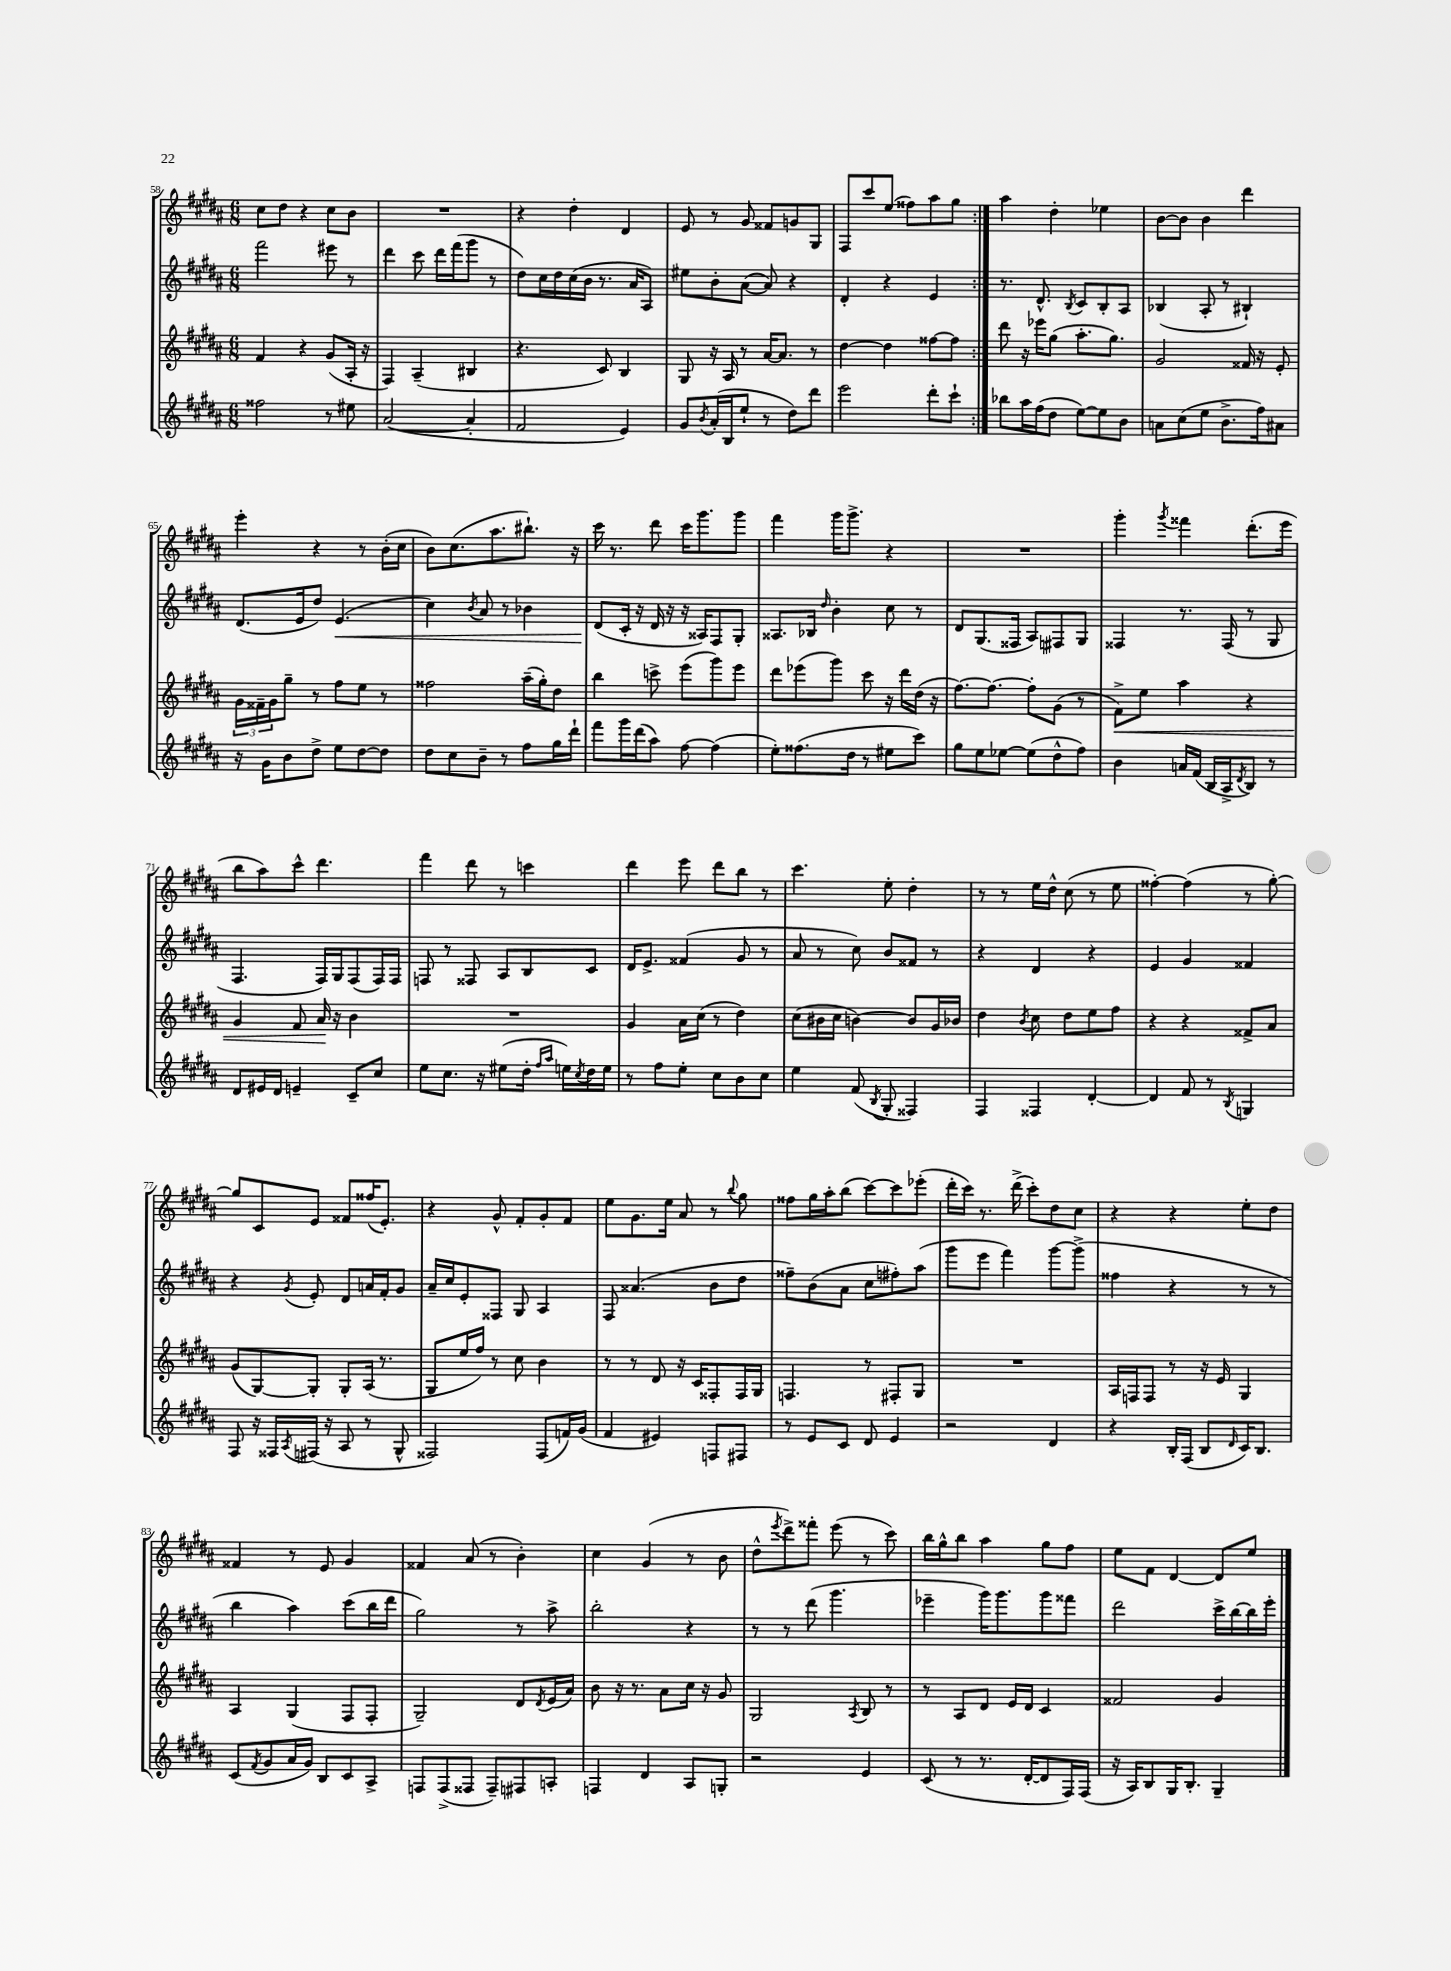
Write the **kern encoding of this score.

**kern	**kern	**kern	**kern
*staff4	*staff3	*staff2	*staff1
*clefG2	*clefG2	*clefG2	*clefG2
*k[f#c#g#d#a#]	*k[f#c#g#d#a#]	*k[f#c#g#d#a#]	*k[f#c#g#d#a#]
*M6/8	*M6/8	*M6/8	*M6/8
2ff##\	4f#/	2fff#\	8cc#\L
.	.	.	8dd#\J
.	4r	.	4r
8r	(8g#/L	8eee#\	8cc#\L
8ee#\	16A#'/Jk	8r	8b\J
.	16r	.	.
=	=	=	=
([2a#/	4F#/)	4ddd#\	2.r
.	(4A#~/	8ccc#\	.
.	.	16ddd#\LL	.
.	.	(16fff#\J	.
4a#'/]	4B#/	8ggg#\J	.
.	.	8r	.
=	=	=	=
2f#/	4.r	8dd#\L)	4r
.	.	16cc#\L	.
.	.	16dd#\	.
.	.	(16cc#\	4dd#'\
.	.	16b\JJ	.
.	8c#/)	8.r	.
4e/)	4B/	.	4d#/
.	.	16a#/LK	.
.	.	8A#/J)	.
=	=	=	=
8g#/L	8G#/	8ee#\L	8e/
8qb/	.	.	.
(16a#'/L	16r	8b'\	8r
16B/J	16A#/	.	.
8ee`/J	8r	([8a#\J	8g#/
8r	[16a#/LK	8a#/])	8f##/L
.	8.a#/]J	.	.
8dd#\L)	.	4r	8g/
8ddd#\J	8r	.	8G#/J
=	=	=	=
2eee\	[4dd#\	4d#'/	8F#/L
.	.	.	8ccc#/
.	4dd#\]	4r	(8ee/J
.	.	.	8ff##\L)
8ddd#'\L	[8ff##\L	4e/	8aa#\
8ccc#`\J	8ff##\]J	.	8gg#\J
=:|!	=:|!	=:|!	=:|!
8bb-\L	8ddd#\	8.r	4aa#\
16aa#\L	16r	.	.
(16ff#\J	16eee-\LK	8.d#^^/	.
8dd#\J	(8gg#\J	.	4dd#'\
.	.	8qB/	.
[8ee\L)	8.aa#'\L	8c#/L	.
8ee\]	.	8B'/	4ee-\
.	8.gg#\J)	.	.
8b\J	.	8A#/J	.
=	=	=	=
8a\L	2g#/	(4B-/	[8b\L
(8cc#\	.	.	8b\]J
8ee\J	.	8A#'/	4b\
8.b^\L	.	8r	.
.	16f##/	4B#`/)	4ddd#\
16ff#\k)	16r	.	.
8a#\J	8e'/	.	.
=	=	=	=
16r	24g#\LL	(8.d#/L	4eee'\
.	24f##~\	.	.
16g#\LK	.	.	.
.	24g#\J	.	.
8b\	8gg#~\J	.	.
.	.	16e/k	.
8dd#^\J	8r	8dd#/J)	4r
8ee\L	8ff#\L	(4.e/	.
[8dd#\	8ee\J	.	8r
8dd#\]J	8r	.	(16b'\LL
.	.	.	16cc#\JJ
=	=	=	=
8dd#\L	2ff##\	4cc#\)	8b\L)
8cc#\	.	.	(8.cc#\
.	.	8qb/	.
8b~\J	.	8a#/	.
.	.	.	8.aa#\
8r	.	8r	.
8ff#\L	(16aa#~\LL	4b-\	8.bb#`\J)
.	16gg#'\J)	.	.
16gg#\L	8dd#\J	.	.
16ddd#`\JJ	.	.	16r
=	=	=	=
8fff#\L	4bb\	(8d#/L	16ccc#\
.	.	.	8.r
16ggg#\L	.	16c#'/Jk	.
(16ddd#\J	.	16r	.
8aa#\J)	8ccc^\	16d#/	8ddd#\
.	.	16r	.
[8ff#\	(8eee\L	16r	16ccc#\LK
.	.	16A##/LK)	8.ggg#\
(4ff#\]	8ggg#\)	8F#/	.
.	8eee\J	8G#'/J	8ggg#\J
=	=	=	=
8ee'\L)	8ddd#\L	8.A##/L	4fff#\
(8.ff##\	(8eee-\	.	.
.	.	16B-/Jk	.
.	.	16qqdd#/	.
.	8ggg#\J)	4b'\	16ggg#\LK
16dd#\Jk	.	.	8.ggg#^\J
8r	8ccc#\	.	.
8ee#\L	16r	8cc#\	4r
.	16ddd#\LL	.	.
8ccc#\J)	(16dd#\JJ	8r	.
.	16r	.	.
=	=	=	=
8gg#\L	[8.ff#\L)	8d#/L	2.r
8ee\	.	(8.G#/	.
.	8.ff#\_J	.	.
[8ee-\J	.	.	.
.	.	16F##/Jk	.
(8ee-\]L	8ff#'\]L	8A#/L)	.
8dd#^^\	(8g#\J	8F#/	.
8ff#\J)	8r	8G#/J	.
=	=	=	=
4b\	8f#^\L)	4F##/	4ggg#'\
.	8ee\J	.	.
.	.	.	8qggg#/
16a/LL	4aa#\	8.r	4fff##\
(16f#/JJ	.	.	.
16B/LL	.	.	.
16A#^/J	.	(16F##/	.
8qd#/	.	.	.
8B/J)	4r	8r	(8.ddd#'\L
8r	.	8G#/	.
.	.	.	16eee\Jk
=	=	=	=
8d#/L	4g#/	4.F#/	8bb\L
16e#/L	.	.	8aa#\)
16d#/JJ	.	.	.
4e~/	8f#/	.	8ccc#^^\J
.	16a#/	16F#/LL)	4.ddd#\
.	16r	16G#/J	.
8c#~/L	4b\	(8F#/	.
8cc#/J	.	16F#/L)	.
.	.	16F#/JJ	.
=	=	=	=
8ee\L	2.r	8F/	4fff#\
8.cc#\J	.	8r	.
.	.	8F##/	8ddd#\
16r	.	.	.
(8ee#\L	.	8A#/L	8r
16dd#'\Jk	.	8B/	4ccc\
16qqff#/LL	.	.	.
16qqaa#/JJ	.	.	.
16ee\LL)	.	.	.
8qcc#/	.	.	.
16dd#\	.	8c#/J	.
16ee\JJ	.	.	.
=	=	=	=
8r	4g#/	16d#/LK	4ddd#\
.	.	8.e^/J	.
8ff#\L	.	.	.
8ee'\J	16a#\LL	(4f##/	8eee\
.	(16cc#\JJ	.	.
8cc#\L	8r	.	8ddd#\L
8b\	4dd#\)	8g#/	8bb\J
8cc#\J	.	8r	8r
=	=	=	=
4ee\	(8cc#\L	8a#/	4.ccc#\
.	16b#\L	8r	.
.	16cc#\JJ	.	.
(8f#/	[4b\)	8cc#\)	.
8qB/	.	.	.
8G#'/	.	8b/L	8ee'\
4F##/)	8b/]L	8f##/J	4dd#'\
.	16g#/L	8r	.
.	16b-/JJ	.	.
=	=	=	=
4F#/	4dd#\	4r	8r
.	.	.	8r
.	8qb/	.	.
4F##/	8cc#\	4d#/	16ee\LL
.	.	.	16dd#^^\JJ
.	8dd#\L	.	(8cc#\
[4d#'/	8ee\	4r	8r
.	8ff#\J	.	8ee\
=	=	=	=
4d#/]	4r	4e/	[4ff##'\)
8f#/	4r	4g#/	(4ff##\]
8r	.	.	.
8qB/	.	.	.
4G/	8f##^/L	4f##/	8r
.	8a#/J	.	[8gg#'\)
=	=	=	=
8F#/	(8g#/L	4r	8gg#/]L
16r	[8G#/)	.	8c#/
16F##/LL	.	.	.
8qA#/	.	8qg#/	.
(16F#/JJ	8G#'/]J	8e'/	8e/J
16r	.	.	.
8A#/	8G#'/L	8d#/L	8f##/L
8r	(16A#/Jk	16a/L	(16ff##/K
.	8.r	16f#'/J	8.e'/J)
8G#^^/	.	8g#/J	.
=	=	=	=
2F##/)	8G#/L	16a#~/LL	4r
.	.	16cc#/J	.
.	16ee/L	8e'/	.
.	16ff#/JJ)	.	.
.	8r	8F##/J	8g#^^/
.	8cc#\	8G#/	8f#'/L
(8F##/L	4b\	4A#/	8g#'/
16f/L)	.	.	8f#/J
(16g#/JJ	.	.	.
=	=	=	=
4f#/	8r	8F#/	8ee\L
.	8r	(4.a##/	8.g#\
4e#/)	8d#/	.	.
.	.	.	16ee\Jk
.	16r	.	8a#/
.	16c#/LK	.	.
8F/L	8F##'/	8b\L	8r
.	.	.	8qqbb/
8F#/J	16F##/L	8dd#\J	8gg#\
.	16G#/JJ	.	.
=	=	=	=
8r	4.F/	8ff##~\L)	8ff##\L
8e/L	.	(8b\	16gg#\L
.	.	.	16aa#'\J
8c#/J	.	8a#\J	(8bb\J
8d#/	8r	8cc#\L	[8ccc#\L)
4e/	8F#'/L	8ff#'\)	8ccc#\]
.	8G#/J	(8aa#\J	(8eee-'\J
=	=	=	=
2r	2.r	8ggg#\L	16ddd#'\LL
.	.	.	16ccc#\JJ)
.	.	8eee\J	8.r
.	.	4fff#\)	.
.	.	.	(16ddd#^\
.	.	.	8ccc#'\L)
4d#/	.	[8ggg#\L	8dd#\
.	.	(8ggg#^\]J	8cc#\J
=	=	=	=
4r	16A#/LL	4ff##\	4r
.	16F/J	.	.
.	8F/J	.	.
16B'/LL	8r	4r	4r
(16F#/JJ	.	.	.
8B/L	16r	.	.
.	16e/	.	.
16qqd#/	.	.	.
16c#/K)	4G#/	8r	8ee'\L
8.B/J	.	.	.
.	.	8r	8dd#\J
=	=	=	=
(8c#/L	4A#/	4bb\	4f##/
8qf#/	.	.	.
8g#/	.	.	.
16a#/L	(4G#/	4aa#\)	8r
16g#/JJ)	.	.	.
8B/L	.	.	8e/
8c#/	8F#/L	(8ccc#\L	4g#/
8A#^/J	8F#'/J	16bb\L	.
.	.	16ddd#\JJ	.
=	=	=	=
8F/L	2G#~/)	2gg#\)	4f##/
(8F^/	.	.	.
8F##/J	.	.	(8a#/
8F##~/L)	.	.	8r
8F#/	8d#/L	8r	4b'\)
.	8qd#/	.	.
8A'/J	(16e/L	8aa#^\	.
.	16a#/JJ)	.	.
=	=	=	=
4F/	8b\	2bb'\	4cc#\
.	16r	.	.
.	8.r	.	.
4d#/	.	.	(4g#/
.	8a#\L	.	.
8A#/L	16cc#\Jk	4r	8r
.	16r	.	.
8G'/J	8g#/	.	8b\
=	=	=	=
2r	2G#/	8r	8dd#^^\L
.	.	.	8qeee/
.	.	8r	8ddd#^\)
.	.	(8ddd#\	8fff##'\J
.	.	4.ggg#\	(8eee\
.	8qA#/	.	.
4e/	8B/	.	8r
.	8r	.	8ccc#\)
=	=	=	=
(8c#/	8r	4eee-~\	16bb\LL
.	.	.	16gg#^^\J
8r	8A#/L	.	8bb\J
8.r	8d#/J	16ggg#\LK)	4aa#\
.	.	8.ggg#\	.
.	16e/LL	.	.
[16d#'/LK	16d#/JJ	.	.
8d#/]	4c#/	8ggg#\	8gg#\L
16F#/L)	.	8fff##\J	8ff#\J
(16F#/JJ	.	.	.
=	=	=	=
16r	2f##/	2ddd#\	8ee\L
16A#/LK)	.	.	.
8B/	.	.	8f#\J
16G#/K	.	.	[4d#/
8.B'/J	.	.	.
4G#~/	4g#/	16ccc#^\LL	8d#/]L
.	.	[16bb\	.
.	.	16bb\]	8ee/J
.	.	16eee'\JJ	.
==	==	==	==
*-	*-	*-	*-
